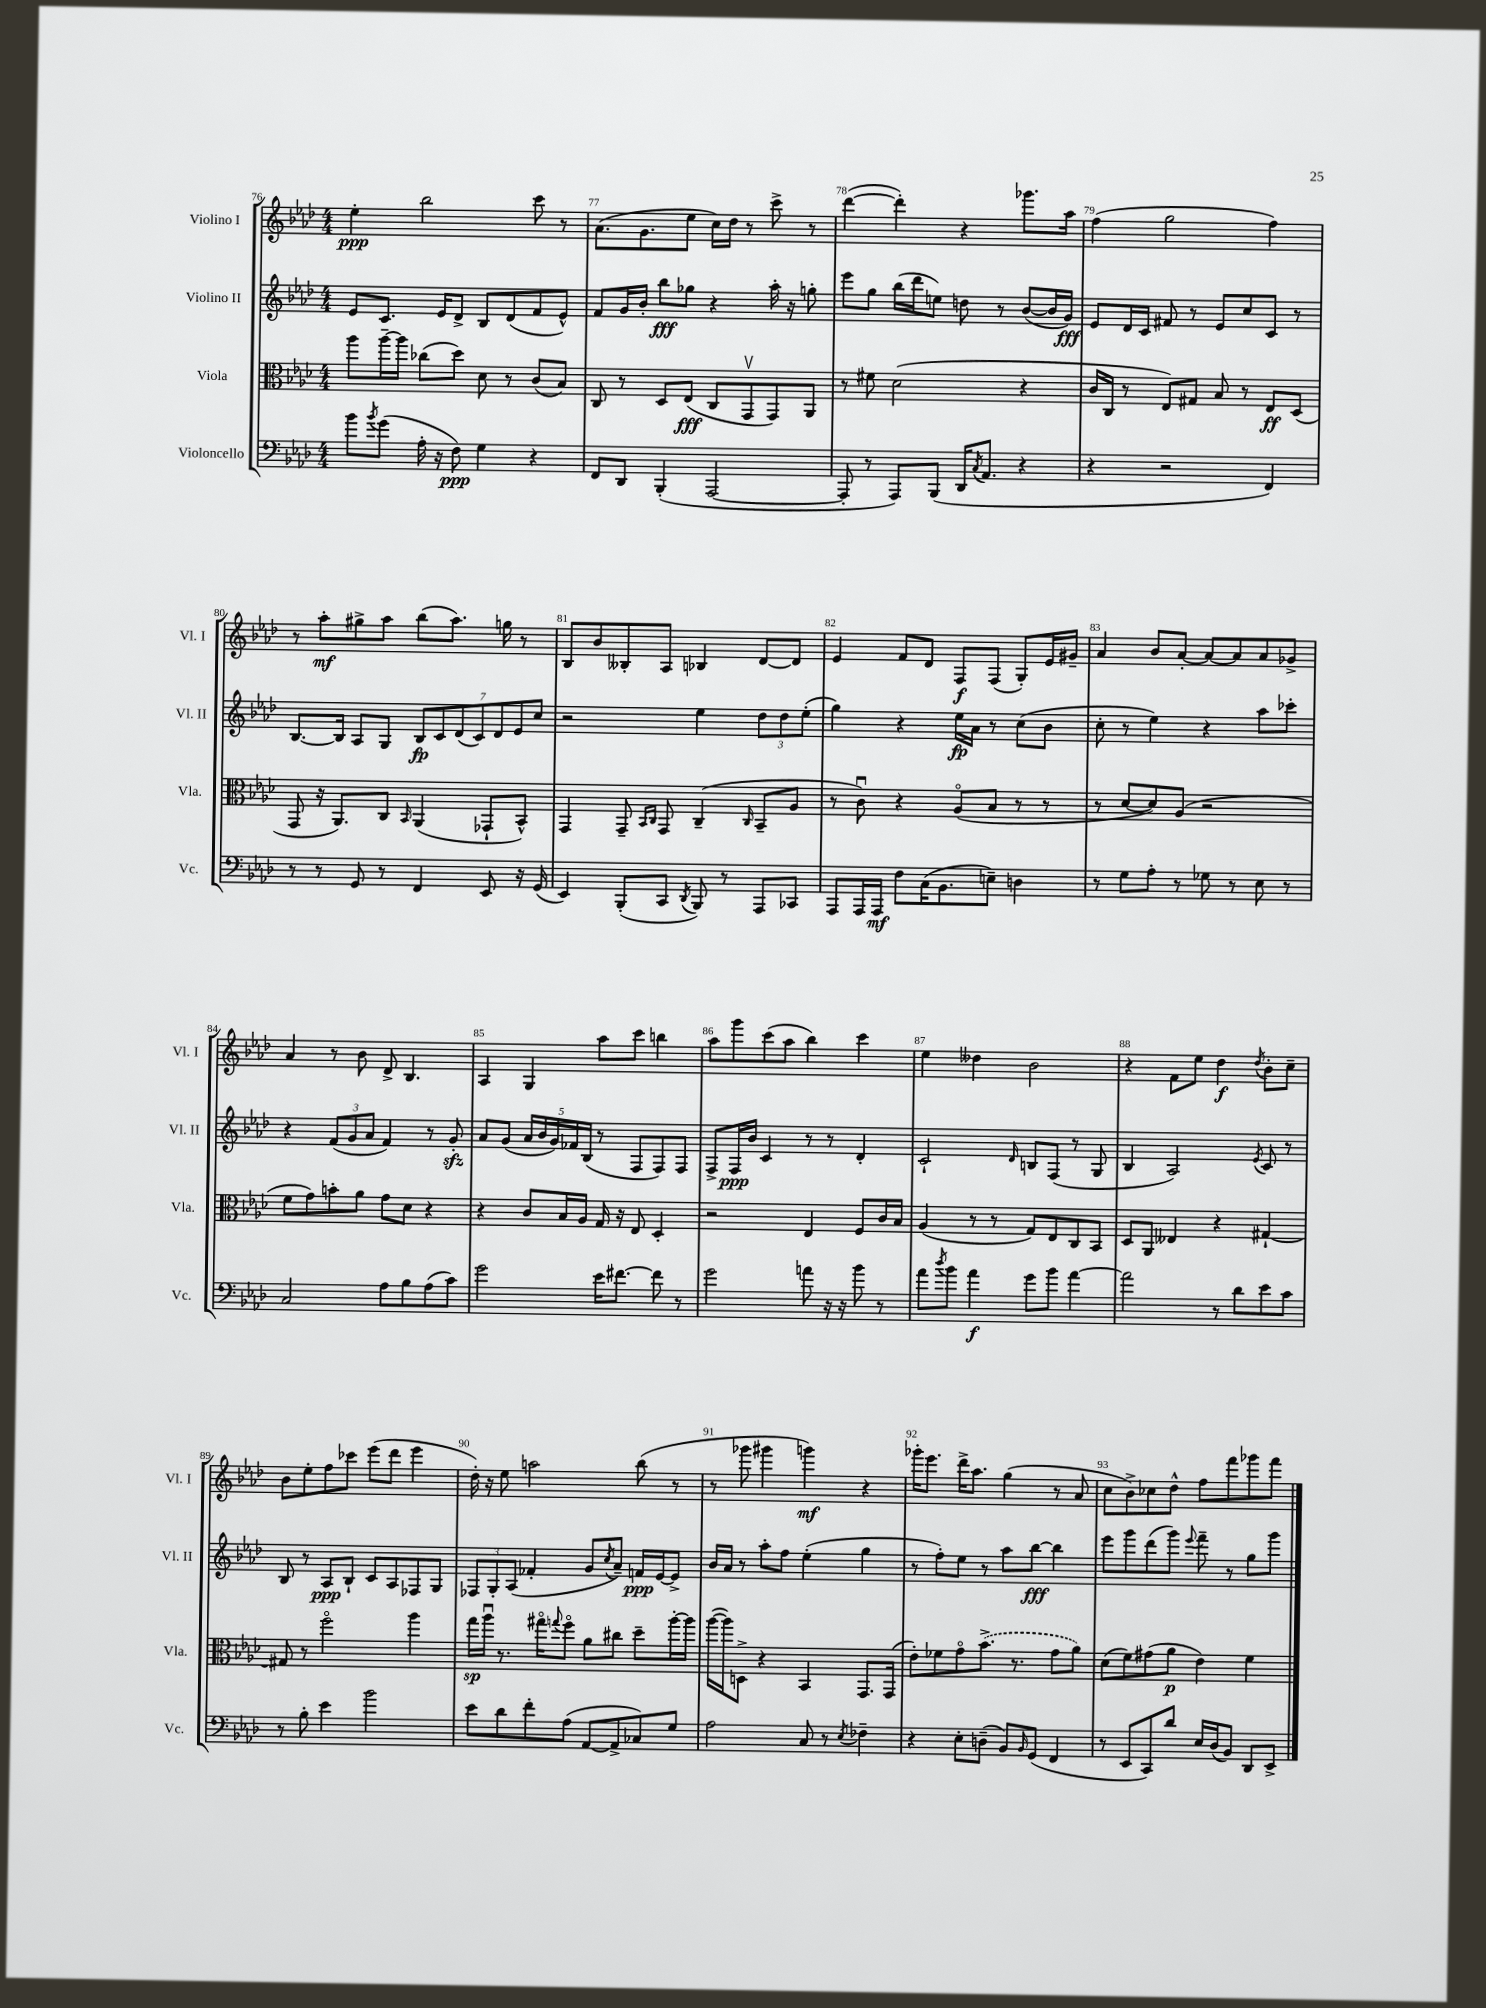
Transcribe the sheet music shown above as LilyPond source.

<<
\new StaffGroup <<
\new Staff = "s0" \with { instrumentName = "Violino I" shortInstrumentName = "Vl. I" } {
    \clef treble \key aes \major \numericTimeSignature \time 4/4
    ees''4-.\ppp bes''2 c'''8 r8 |
    aes'8.( g'8. ees''8 c''16) des''16 r8 c'''8-> r8 |
    des'''4~( des'''4-.) r4 ges'''8. aes''16 |
    f''4( g''2 f''4) |
    r8 aes''8-.\mf gis''8-> aes''8 bes''8( aes''8.) g''16 r8 |
    bes8 bes'8 beses8-. aes8 bes4 des'8~ des'8 |
    ees'4 f'8 des'8 f8\f f8( g8-.) ees'16 gis'16-- |
    aes'4 bes'8 aes'8~-. aes'8~ aes'8 aes'8 ges'8-> |
    aes'4 r8 bes'8 des'8-> bes4. |
    aes4 g4 aes''8 c'''8 b''4 |
    aes''8 g'''8 c'''8( aes''8 bes''4) c'''4 |
    ees''4 deses''4 bes'2 |
    r4 f'8 ees''8 des''4\f \acciaccatura { des''8 } bes'8-. c''8-- |
    bes'8 ees''8-. f''8 ces'''8 ees'''8( des'''8 ees'''4 |
    des''16-.) r16 ees''8 a''2 bes''8( r8 |
    r8 ges'''8 gis'''4 g'''4\mf) r4 |
    ges'''16-. ees'''8. des'''16-> aes''8. g''4( r8 aes'8 |
    c''8 bes'8->) ces''8 des''8-^ f''8 f'''8 ges'''8 f'''8 \bar "|." |
}
\new Staff = "s1" \with { instrumentName = "Violino II" shortInstrumentName = "Vl. II" } {
    \clef treble \key aes \major \numericTimeSignature \time 4/4
    ees'8 c'8. ees'16 des'8-> bes8 des'8( f'8 ees'8-^) |
    f'8 g'16 bes'16-. bes''8\fff ges''8 r4 aes''16-. r16 g''8-. |
    ees'''8 g''8 bes''16( des'''16 e''8) d''8 r8 bes'8~( bes'16 g'16\fff) |
    ees'8 des'16 c'16 fis'8 r8 ees'8 c''8 c'8 r8 |
    bes8.~ bes16 aes8 g8 \tuplet 7/4 { bes8\fp c'8 des'8( c'8) des'8 ees'8 c''8 } |
    r2 ees''4 \tuplet 3/2 { des''8 des''8 ees''8-.( } |
    g''4) r4 ees''16\fp aes'16 r8 c''8( bes'8 |
    c''8-. r8 ees''4) r4 aes''8 ces'''8-. |
    r4 \tuplet 3/2 { f'8( g'8 aes'8 } f'4) r8 g'8-.\sfz |
    aes'8 g'8( \tuplet 5/4 { aes'16 bes'16 g'16) fes'16 bes16( } r8 f8 f8) f8 |
    f8-> f16\ppp bes'16 c'4 r8 r8 des'4-. |
    c'2-! \grace { des'16 } b8 f8( r8 g8 |
    bes4 aes2) \acciaccatura { ees'8 } c'8 r8 |
    bes8 r8 aes8\ppp bes8-! c'8 aes8 fes8 g8 |
    \tuplet 3/2 { fes8 g8-. aes8( } fes'4-. g'8 \acciaccatura { c''8 } aes'8--) f'16\ppp ees'16~ ees'8-> |
    bes'16 aes'16 r8 aes''8-. f''8 ees''4-.( g''4 |
    r8 f''8-.) ees''8 r8 aes''8 bes''8~\fff bes''4 |
    ees'''8 g'''8 des'''8( g'''8) \appoggiatura { ees'''8 } f'''8-- r8 g''8 g'''8 \bar "|." |
}
\new Staff = "s2" \with { instrumentName = "Viola" shortInstrumentName = "Vla." } {
    \clef alto \key aes \major \numericTimeSignature \time 4/4
    aes''8 aes''16~-- aes''16 ces''8( des''8) des'8 r8 c'8( bes8) |
    c8 r8 des8 ees8\fff( c8 g,8\upbow g,8) aes,8 |
    r8 fis'8 des'2( r4 |
    c'16 c16 r8 ees8) gis8 bes8 r8 ees8\ff des8( |
    g,8 r16 aes,8.) c8 \grace { bes,16 } aes,4( ges,8-! bes,8-^) |
    g,4 g,8-- \grace { bes,16 c16 } g,8 c4--( \grace { c16 } bes,8-- aes8 |
    r8 c'8\downbow) r4 aes8\flageolet( bes8 r8 r8 |
    r8 des'8~ des'8) aes8( r2 |
    f'8 g'8) b'8-. aes'8 g'8 des'8 r4 |
    r4 c'8 bes16 aes16 g16 r16 ees8 des4-. |
    r2 ees4 f8 c'16 bes16 |
    aes4( r8 r8 g8) ees8 c8 bes,8 |
    des8 aes,8 eeses4 r4 gis4~-! |
    gis8 r8 f''2\flageolet aes''4 |
    g''16\sp aes''16\downbow r8. gis''16\flageolet \appoggiatura { g''8 } f''8\flageolet aes'8 cis''8 des''8-- aes''16~-. aes''16 |
    aes''16~( aes''16) d8-> r4 bes,4 g,8. g,16( |
    ees'8-.) fes'8 g'8\flageolet \once \slurDashed bes'8.->( r8. g'8 aes'8) |
    des'8( f'8) gis'8( aes'8\p ees'4) f'4 \bar "|." |
}
\new Staff = "s3" \with { instrumentName = "Violoncello" shortInstrumentName = "Vc." } {
    \clef bass \key aes \major \numericTimeSignature \time 4/4
    bes'8 \acciaccatura { bes'8 } g'8( aes16-. r16 f8\ppp) g4 r4 |
    f,8 des,8 bes,,4-.( aes,,2~ |
    aes,,8-. r8 aes,,8) bes,,8( des,16 \acciaccatura { c8 } aes,8. r4 |
    r4 r2 f,4) |
    r8 r8 g,8 r8 f,4 ees,8 r16 g,16( |
    ees,4) bes,,8-.( c,8 \acciaccatura { des,8 } bes,,8) r8 aes,,8 ces,8 |
    aes,,8 aes,,16 aes,,16\mf f8 c16( bes,8. e8--) d4 |
    r8 g8 aes8-. r8 ges8 r8 ees8 r8 |
    c2 aes8 bes8 aes8( c'8) |
    g'2 ees'16 fis'8.~ fis'8 r8 |
    g'2 a'8 r16 r16 bes'8 r8 |
    aes'8 \acciaccatura { des''8 } bes'8 aes'4\f g'8 bes'8 aes'4~ |
    aes'2 r8 des'8 ees'8 c'8 |
    r8 bes8-. ees'4 bes'2 |
    ees'8 des'8 f'8-. aes8( aes,8~ aes,8-> ces8) g8 |
    aes2 c8 r8 \acciaccatura { ees8 } fes4-- |
    r4 ees8-. d8--( bes,8) \grace { bes,16 } g,8( f,4 |
    r8 ees,8 c,8) des'8 ees16 des16( bes,8) des,8 ees,8-> \bar "|." |
}
>>
>>
\layout { \context { \Score currentBarNumber = #76 \override BarNumber.break-visibility = ##(#f #t #t) barNumberVisibility = #all-bar-numbers-visible } }
